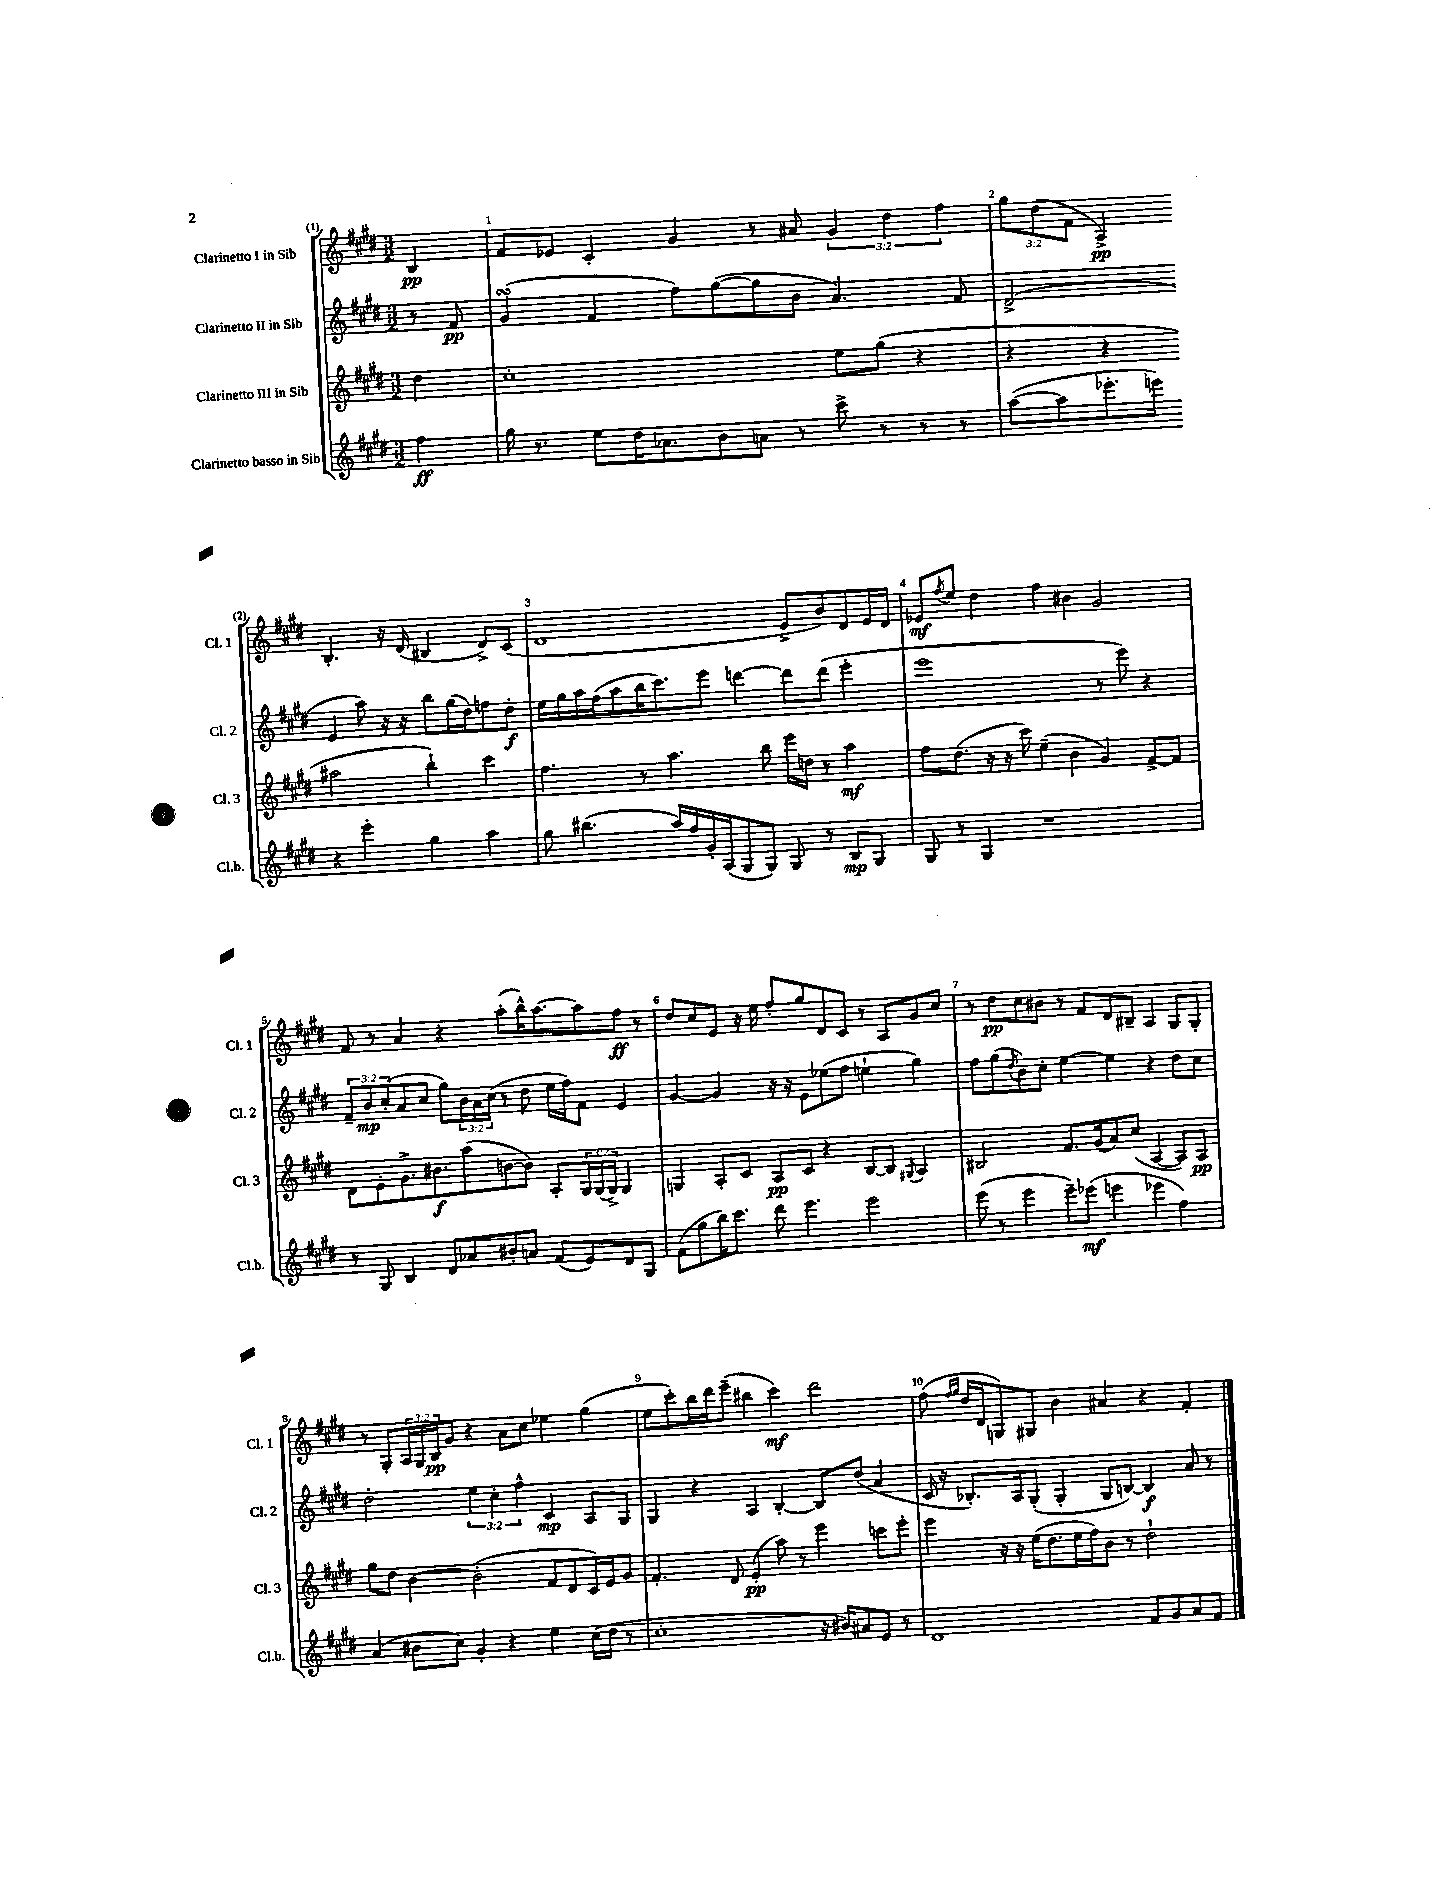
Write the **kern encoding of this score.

**kern	**kern	**kern	**kern
*staff4	*staff3	*staff2	*staff1
*clefG2	*clefG2	*clefG2	*clefG2
*k[f#c#g#d#]	*k[f#c#g#d#]	*k[f#c#g#d#]	*k[f#c#g#d#]
*M3/2	*M3/2	*M3/2	*M3/2
4ff#	4dd#	8r	4B
.	.	8f#	.
=	=	=	=
16gg#	1cc#'	(4g#	8f#
8.r	.	.	.
.	.	.	8e-
8ee	.	4f#	4c#'
16dd#	.	.	.
8.a-	.	.	.
.	.	8ff#)	4g#
8b	.	([8gg#	.
8a	.	8gg#]	8r
8r	.	8b	8a#
8ccc#^	8ee	4.a)	6g#
8r	(8gg#	.	.
.	.	.	6dd#
8r	4r	.	.
.	.	.	6ff#
8r	.	8f#	.
=	=	=	=
([8aa	4r	(2d#^	12gg#
.	.	.	(12dd#
8aa]	.	.	.
.	.	.	12f#
8.eee-'	4r	.	4A^)
16eee)	.	.	.
4r	2aa#	4e	4.B'
4eee'	.	8aa)	.
.	.	16r	16r
.	.	16r	(16d#
4gg#	4bb`)	8bb	4B#
.	.	(16gg#	.
.	.	16dd#)	.
4aa	4ccc#	8ff	8d#^)
.	.	8dd#'	(8c#
=	=	=	=
8gg#	4.ff#	16ee	1d#
.	.	16gg#	.
(4.bb#	.	16aa	.
.	.	(16ff#	.
.	.	8aa	.
.	8r	16bb	.
.	.	8.ccc#)	.
16aa)	4.aa	.	.
16ff#	.	.	.
16g#'	.	8eee	.
(16A	.	.	.
8G#	.	[4ddd	.
8G#)	8bb	.	.
8G#	16eee	8ddd]	8e^
.	16dd	.	.
8r	8r	(8ddd	8b)
8B	4aa	4eee'	8d#
8G#	.	.	16e
.	.	.	16d#
=	=	=	=
8G#	8ff#	1eee	8e-
.	.	.	8qff#
8r	(8.dd#	.	8ee
4G#	.	.	4dd#
.	16r	.	.
.	16r	.	.
.	16ccc#)	.	.
1r	(4ee~	.	4ff#
.	4b	.	4b#
.	4g#)	8r	2g#
.	.	8eee)	.
.	[8f#^	4r	.
.	8f#]	.	.
=	=	=	=
8r	8d#	12f#~	8f#
.	.	12b	.
8G#	8e'	.	8r
.	.	(12cc#'	.
4B	8.g#^	8a	4a
.	.	8cc#	.
.	8.b#	.	.
8d#	.	8gg#)	4r
8a-	(8aa	24b	.
.	.	24a	.
.	.	(24cc#	.
8b#'	[8b	8r	(8aa'
8a	8b])	8dd#	16bb^^)
.	.	.	[8.aa
(8f#	8A'	16ee	.
.	.	16ff#)	.
8e)	24G#	8f#	8aa]
.	(24G#	.	.
.	24G#^)	.	.
8d#	4G#	4e	8ff#
8G#	.	.	8r
=	=	=	=
(8f#	4G	[4g#	8dd#
8gg#	.	.	8cc#
16bb)	8A'	4g#]	8e
8.ccc#	.	.	.
.	8c#	.	16r
.	.	.	16ee
8ddd#	8A	16r	8ff#'
.	.	16r	.
4.eee	8c#	8e	8gg#
.	4r	(8ee-	8d#
.	.	8ff#	8c#
2eee	[8B	4ee`	8r
.	8B]	.	8A
.	8qqG#	.	.
.	4A	4gg#)	8g#
.	.	.	8cc#
=	=	=	=
(8eee	2B#	8ff#	8r
8r	.	(8gg#	8dd#
.	.	8qdd#	.
4eee	.	8b)	8cc#
.	.	8cc#'	8b#
8eee~)	8.f#	[4ee	8r
(8eee-	.	.	8f#
.	(16g#	.	.
4eee	8a)	4ee]	8d#
.	(8cc#	.	8B#~
4eee-	[4A	4r	4A
4ff#)	8A])	8dd#	8G#
.	8A	8cc#	8G#'
=	=	=	=
(4a	8gg#	2dd#'	8r
.	8dd#	.	8G#'
8b#	[4b	.	24A
.	.	.	24G#
.	.	.	24B
8cc#)	.	.	8g#
4g#'	(2b']	6ee	4r
.	.	6cc#'	.
4r	.	.	8a
.	.	6ff#^^	.
.	.	.	8cc#
4ee	8f#	4c#	4ee-
.	8d#	.	.
(16cc#	16c#)	8A	(4gg#
16dd#	16e	.	.
8r	8g#	8G#	.
=	=	=	=
1cc#'	4.f#'	4G#	8ee
.	.	.	8ccc#')
.	.	4r	16bb
.	.	.	16ddd#
.	8d#	.	(8eee~
.	(4e'	4A	4bb#
.	8aa)	[4B'	4ccc#)
.	8r	.	.
16r	4eee	8B]	2ddd#
16b#)	.	.	.
8a#	.	(8dd#	.
8e	8ccc	4a	.
8r	8eee'	.	.
=	=	=	=
1d#	4eee	16c#	(8ff#
.	.	16r	.
.	.	.	16qqff#
.	.	.	16qqgg#
.	.	8.B-')	16dd#
.	.	.	16d#
.	16r	.	8G)
.	16r	16A	.
.	(16ee	(8G#'	8G#
.	8.dd#	.	.
.	.	4G#'	4b
.	16ee	.	.
.	16ff#)	.	.
.	8b	8G#	4a#
.	8r	[8B)	.
8f#	2dd#`	4B]	4r
8g#	.	.	.
8a	.	8a	4f#'
8f#	.	8r	.
==	==	==	==
*-	*-	*-	*-
